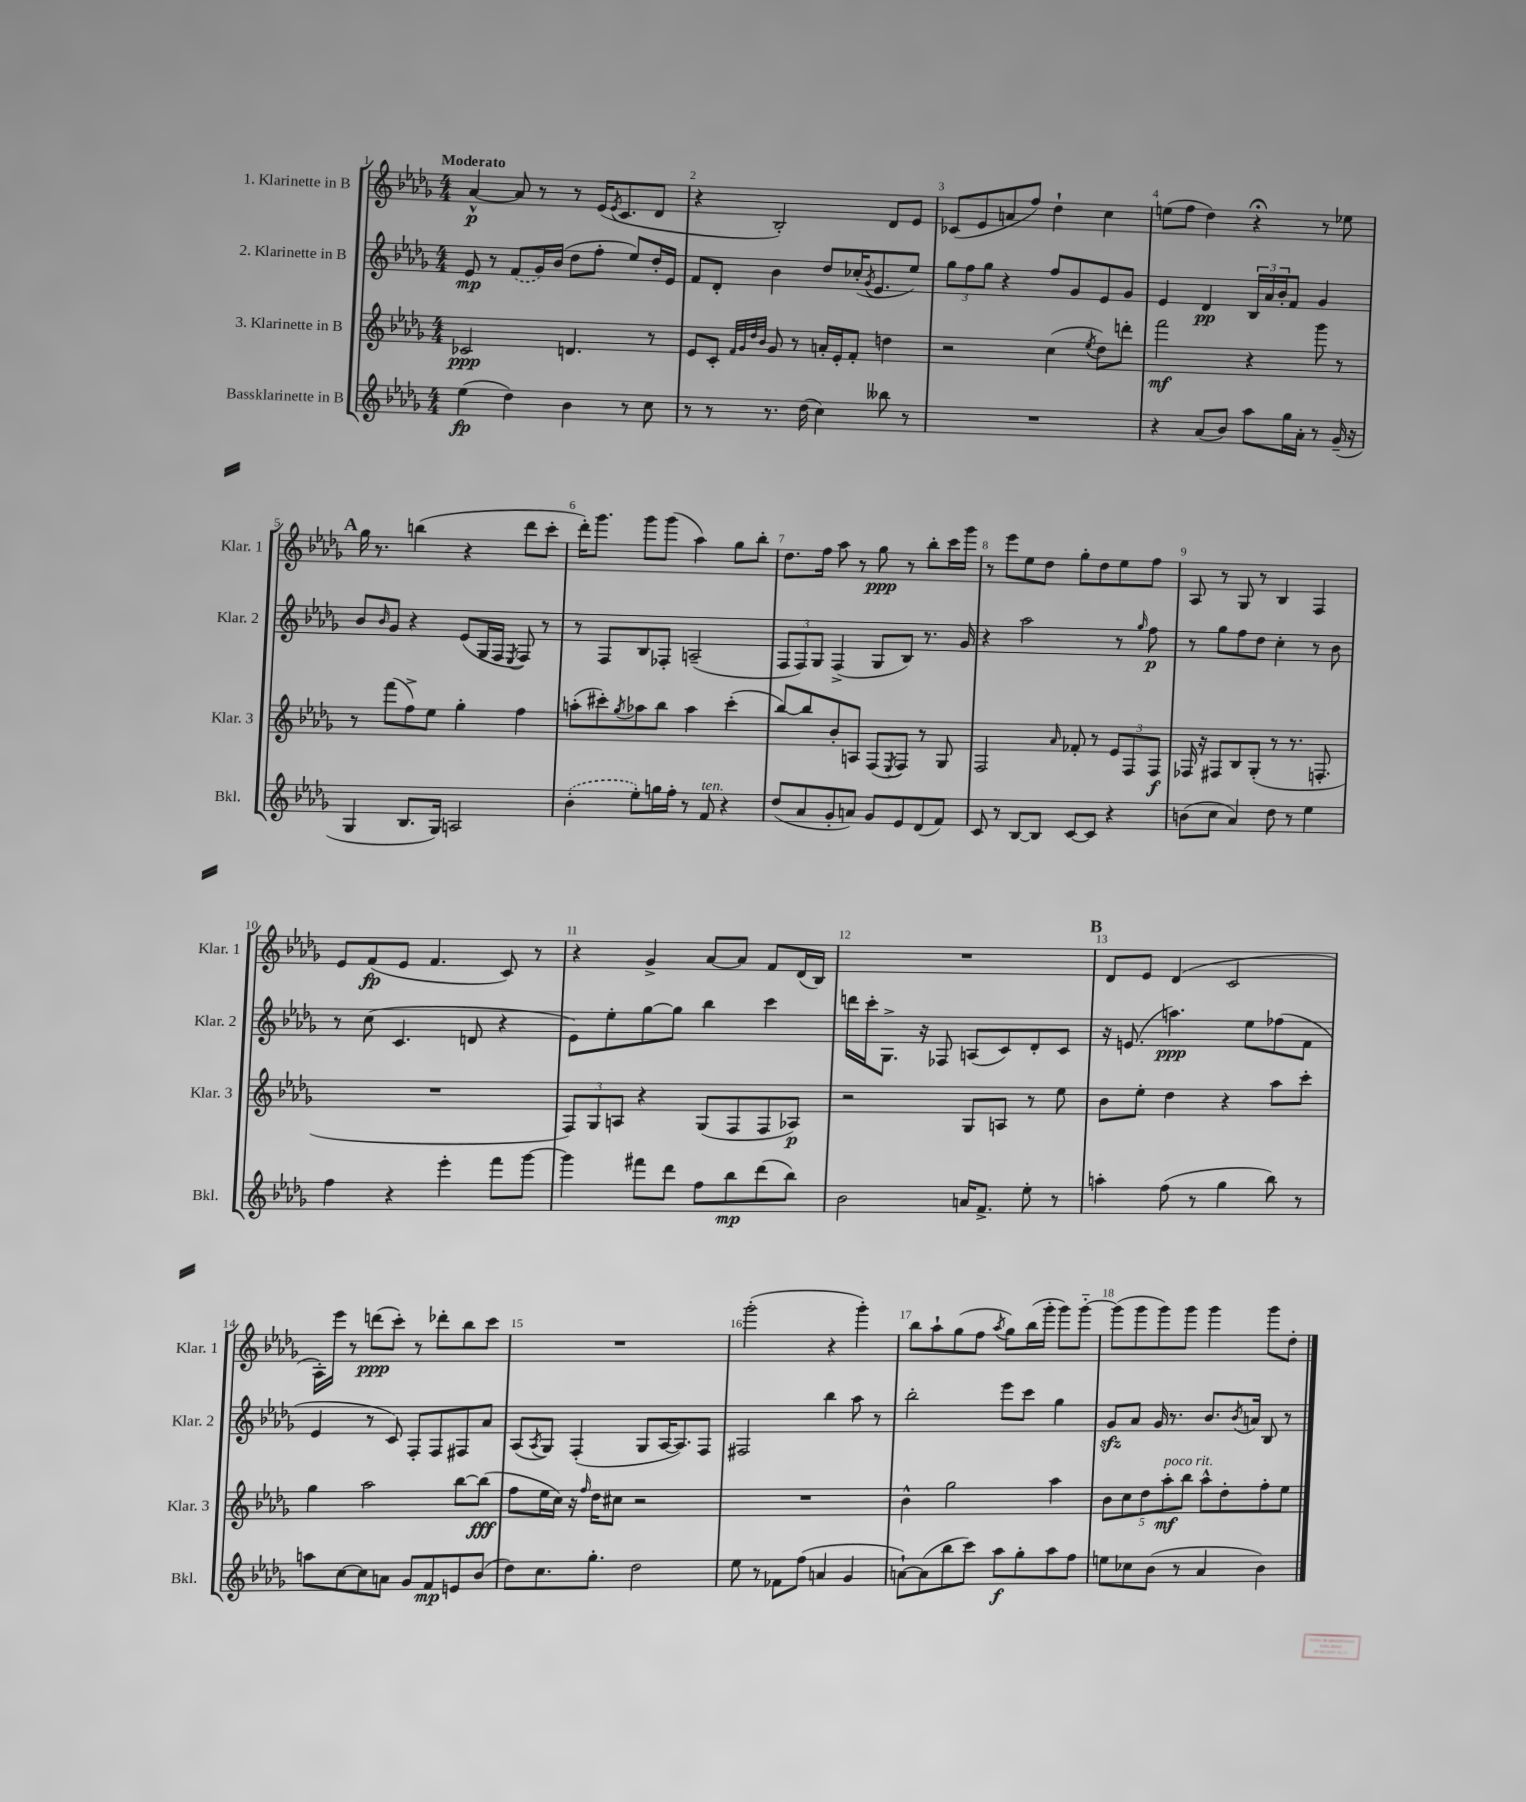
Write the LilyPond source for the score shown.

<<
\new StaffGroup <<
\new Staff = "s0" \with { instrumentName = "1. Klarinette in B" shortInstrumentName = "Klar. 1" } {
    \clef treble \key des \major \numericTimeSignature \time 4/4 \tempo "Moderato"
    aes'4~-^\p aes'8 r8 r8 ees'16( \acciaccatura { ees'8 } c'8. des'8 |
    r4 bes2-.) des'8 ees'8 |
    ces'8( ees'8 a'8 f''8) des''4-! c''4 |
    e''8( f''8 des''4) r4\fermata r8 ees''8 |
    \mark \markup { \bold "A" } ges''16 r8. b''4( r4 des'''8 c'''8-. |
    des'''16-.) ges'''8. ges'''8 ges'''8( aes''4) ges''8 bes''8-. |
    des''8. f''16 aes''8 r8 ges''8\ppp r8 bes''8-. c'''16 ges'''16 |
    r8 ees'''8 ees''8 des''8 ges''8-. des''8 ees''8 f''8 |
    aes8 r8 ges8 r8 bes4 f4 |
    ees'8 f'8\fp( ees'8 f'4. c'8) r8 |
    r4 ges'4-> aes'8~ aes'8 f'8 des'16( bes16) |
    R1 |
    \mark \markup { \bold "B" } des'8 ees'8 des'4( c'2 |
    aes16-.) ees'''16 r8 d'''8\ppp( c'''8-.) r8 des'''8-. bes''8 c'''8 |
    R1 |
    ges'''2-.( r4 ges'''4-.) |
    bes''8 aes''8-! ges''8( f''8 \acciaccatura { aes''8 } ges''8) bes''16( ges'''16-. ges'''8) ges'''8~-_ |
    ges'''8( ges'''8 ges'''8) ges'''8 ges'''4 ges'''8 des''8-. \bar "|." |
}
\new Staff = "s1" \with { instrumentName = "2. Klarinette in B" shortInstrumentName = "Klar. 2" } {
    \clef treble \key des \major \numericTimeSignature \time 4/4
    ees'8\mp r8 \once \slurDashed f'8( ges'16) bes'16( des''8 f''8-. ees''8) des''16-. ees'16 |
    f'8 des'8-. bes'4 des''8 ces''16-.( \acciaccatura { ges'8 } ees'8. ees''8) |
    \tuplet 3/2 { ges''8 f''8 ges''8 } r4 f''8 ges'8 ees'8 ges'8 |
    ees'4 des'4\pp \tuplet 3/2 { bes16 aes'16 bes'16-. } f'8 ges'4 |
    \mark \markup { \bold "A" } bes'8 \grace { bes'16 } ges'8 r4 ees'8( ges16 f16 \acciaccatura { ees8 } f8) r8 |
    r8 f8 bes8 fes8-. a2--( |
    \tuplet 3/2 { f8 f8) ges8 } f4->( ges8 bes8) r8. ges'16 |
    r4 aes''2 r8 \grace { ges''16 } f''8\p |
    r8 ges''8 f''8 des''8 c''4-. r8 bes'8 |
    r8 c''8( c'4. d'8 r4 |
    ees'8) ees''8-. ges''8~ ges''8 bes''4 c'''4 |
    d'''16 c'''16-. ges8.-> r16 fes8 a8( c'8) des'8-. c'8 |
    \mark \markup { \bold "B" } r16 e'8.( a''4.\ppp) ees''8 fes''8( f'8 |
    ees'4 r8 c'8) f8-. f8 fis8 aes'8 |
    aes8( \acciaccatura { aes8 } ges8) f4-.( ges8 aes16~ aes8.) f8 |
    fis2 bes''4 aes''8 r8 |
    bes''2-. ees'''8 c'''8 ges''4 |
    ges'8\sfz aes'8 ges'16 r8. bes'8. \acciaccatura { bes'8 } a'16 bes8 r8 \bar "|." |
}
\new Staff = "s2" \with { instrumentName = "3. Klarinette in B" shortInstrumentName = "Klar. 3" } {
    \clef treble \key des \major \numericTimeSignature \time 4/4
    ces'2\ppp d'4. r8 |
    ees'8 c'8-. \grace { f'32 ges'32 des''32 bes'32 } ges'8 r8 a'16-. ees'16-. f'8-. d''4 |
    r2 c''4( \acciaccatura { ees''8 } des''8) d'''8-. |
    f'''2\mf r4 ges'''8 r8 |
    \mark \markup { \bold "A" } r8 f'''8( f''8->) ees''8 ges''4-. f''4 |
    a''8-.( cis'''8-.) \acciaccatura { ges''8 } aes''8 bes''8 aes''4 cis'''4-.( |
    bes''8~) bes''8 bes'8-. a8 f8( \acciaccatura { ees8 } f8) r8 ges8 |
    f2 \grace { aes'16 } fes'8-. r8 \tuplet 3/2 { ees'8 f8 f8\f } |
    fes16 r16 fis8 bes8 ges8-.( r8 r8. f8.-. |
    R1 |
    \tuplet 3/2 { f8) ges8 a8 } r4 ges8( f8 f8 aes8\p) |
    r2 ges8 a8 r8 ees''8 |
    \mark \markup { \bold "B" } bes'8 ees''8-. des''4 r4 aes''8 c'''8-. |
    ges''4 aes''2 bes''8~ bes''8\fff( |
    f''8 ees''16 c''16) r16 \grace { f''16 } des''16 cis''8 r2 |
    R1 |
    bes'4-^ ges''2 aes''4 |
    \tuplet 5/4 { bes'8 c''8 des''8 aes''8-.\mf^\markup { \italic "poco rit." } bes''8 } aes''8-^ des''8-. f''8-. ees''8 \bar "|." |
}
\new Staff = "s3" \with { instrumentName = "Bassklarinette in B" shortInstrumentName = "Bkl." } {
    \clef treble \key des \major \numericTimeSignature \time 4/4
    ees''4\fp( des''4) bes'4 r8 c''8 |
    r8 r8 r8. des''16( c''4) beses''8 r8 |
    R1 |
    r4 aes'8( bes'8) aes''8 ges''16 aes'16-. r8 ges'16--( r16 |
    \mark \markup { \bold "A" } ges4 bes8. ges16) a2 |
    \once \slurDashed bes'4-.( ees''8-.) g''16 f''16-. r8 f'8^\markup { \italic "ten." } r4 |
    des''8( aes'8 ges'8-. a'8) ges'8 ees'8 des'8( f'8) |
    c'8 r8 bes8~ bes8 c'8~ c'8 r4 |
    b'8( c''8 aes'4) des''8 r8 ees''4 |
    f''4 r4 ees'''4-. f'''8 ges'''8~ |
    ges'''4 fis'''8 des'''8 f''8 bes''8\mp des'''8( bes''8) |
    bes'2 a'16 f'8.-> ees''8-. r8 |
    \mark \markup { \bold "B" } a''4-. f''8( r8 ges''4 bes''8) r8 |
    a''8 c''8~ c''8 a'8 ges'8 f'8\mp e'8 bes'8( |
    des''8) c''8. ges''8.-. des''2 |
    ees''8 r8 fes'8 f''8( a'4 ges'4 |
    a'8~-!) a'8( bes''8 c'''8) aes''8\f ges''8-. aes''8 f''8 |
    e''8 ces''8 bes'8( r8 aes'4 bes'4) \bar "|." |
}
>>
>>
\layout { \context { \Score \override BarNumber.break-visibility = ##(#f #t #t) barNumberVisibility = #all-bar-numbers-visible } }
